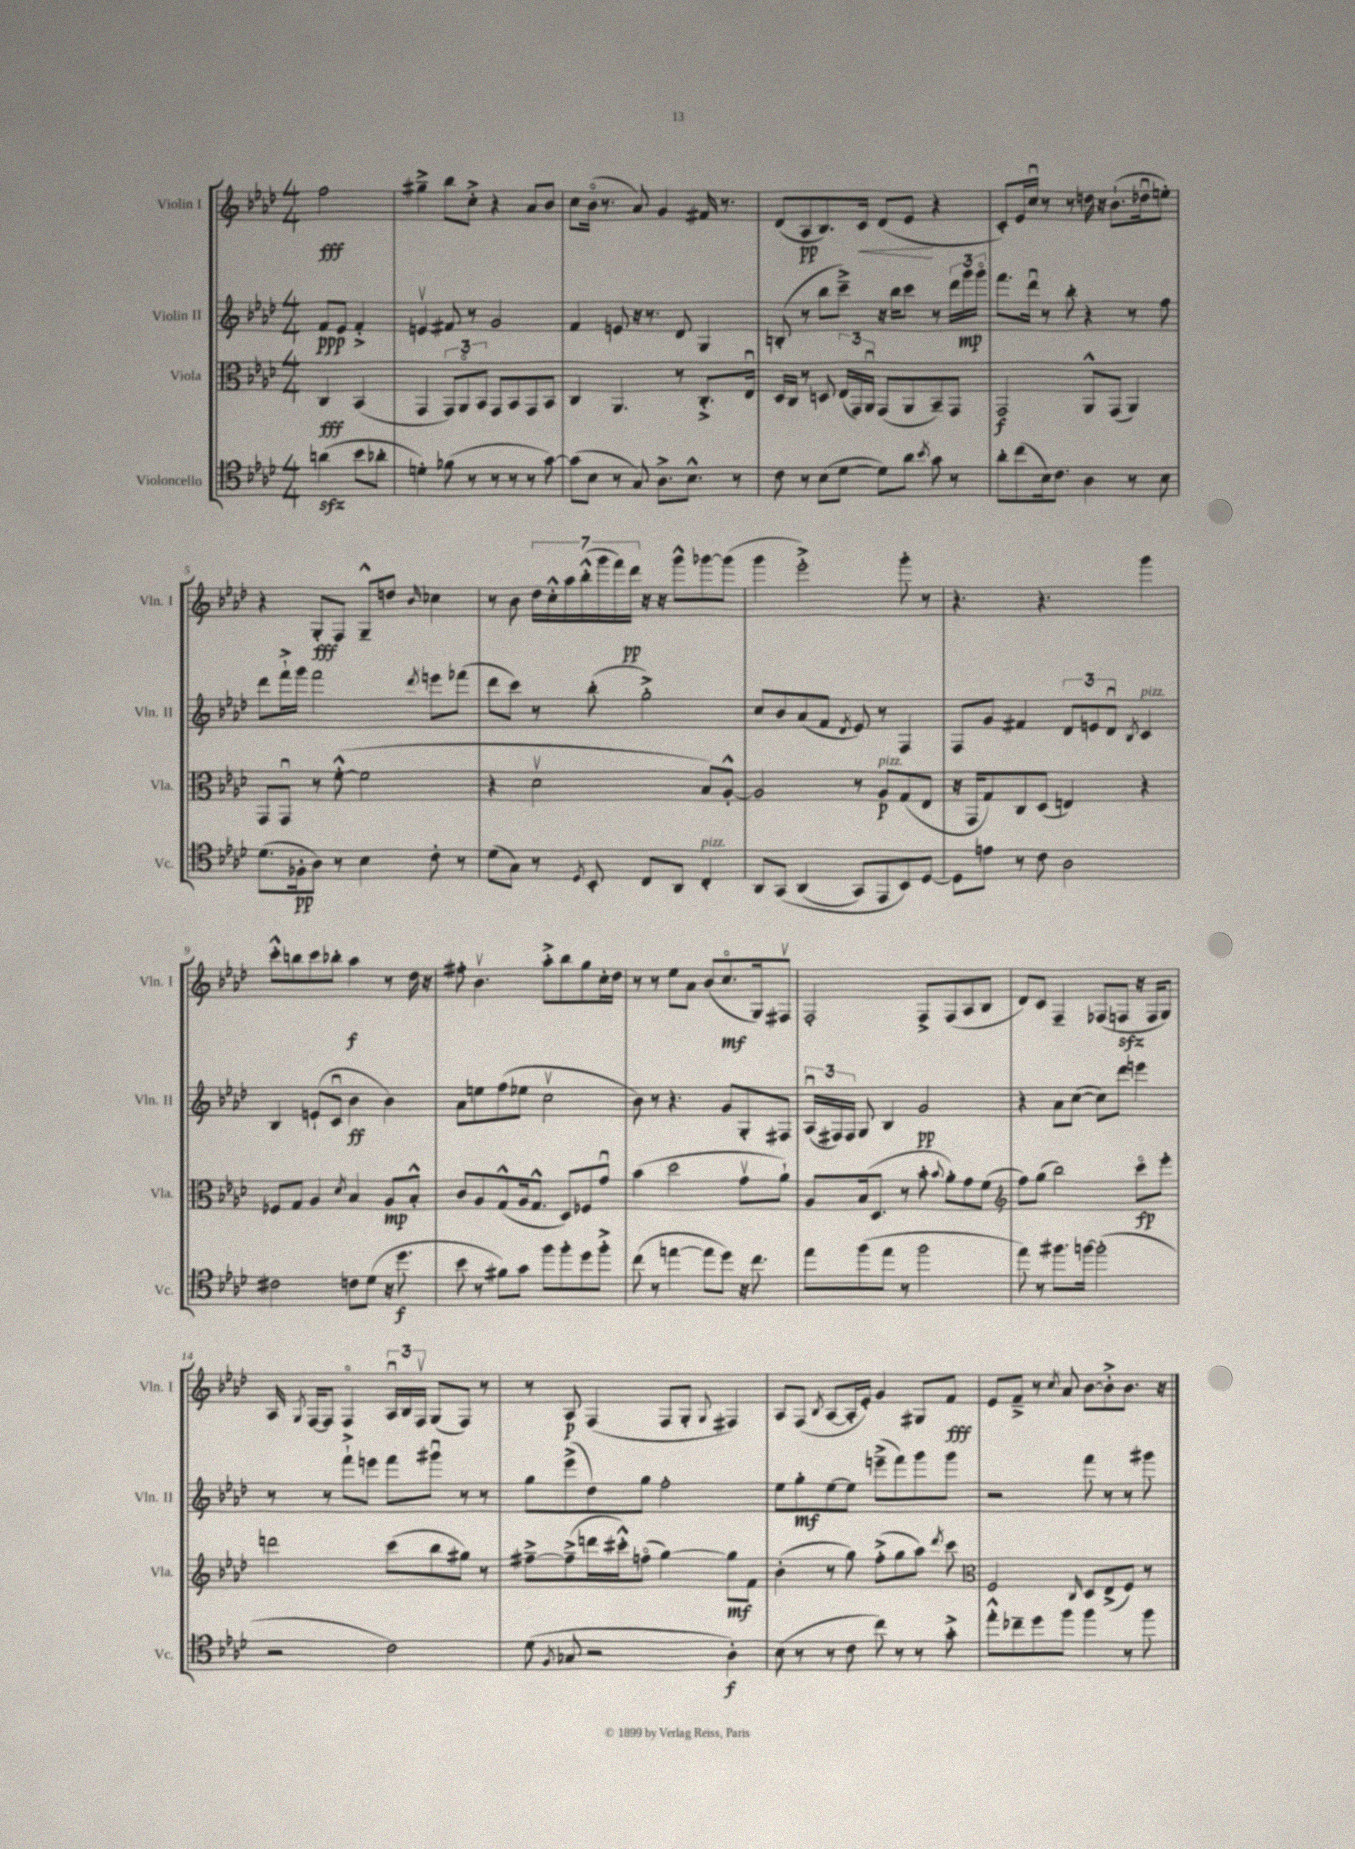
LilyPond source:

<<
\new StaffGroup <<
\new Staff = "s0" \with { instrumentName = "Violin I" shortInstrumentName = "Vln. I" } {
    \clef treble \key aes \major \numericTimeSignature \time 4/4 \partial 2
    \autoBeamOff f''2\fff |
    gis''4---> bes''8[ c''8]-.-> r4 aes'8[ bes'8] |
    c''8[ bes'16]\flageolet( r8. aes'8) g'4 fis'16 r8. |
    des'8[( aes8\pp bes8.) c'16]\< des'8[( ees'8]\! r4 |
    c'8[-.) ees'16 c''16]\downbow r8 r8 d''16 r16 bes'8.[-!( des''16\downbow e''8]-.) |
    r4 g8[-.\fff f8] g8[---^ d''8] \grace { bes'16 } ces''4 |
    r8 bes'8 \tuplet 7/4 { des''16[ c''16-.-^ aes''16 bes''16-.-^( g'''16 f'''16) des'''16]\pp } r16 r16 g'''8[-^ ges'''8~ ges'''8]( |
    g'''4 ees'''2-.->) g'''8-. r8 |
    r4. r4. g'''4 |
    c'''8[-.-^ b''8 c'''8 bes''8]-. aes''4\f r8 des''16 r16 |
    fis''8-. bes'4.\upbow aes''8[-.-> bes''8 g''8 c''16-. des''16] |
    r8 r8 ees''8[ aes'8] bes'8[( c''8.\flageolet\mf g16) fis8]\upbow |
    f2-. f8[-> f8( aes8 bes8] |
    des'8[) c'8] f4-- fes8[( f8]\sfz r16 f16[ g8]) |
    aes16 \acciaccatura { g8 } f16[~ f8] f4\flageolet \tuplet 3/2 { aes16[\downbow bes16 f16]\upbow } g8[( f8]) r8 |
    r8 aes8\p f4( f8[ g8]-. \appoggiatura { g8 } fis4) |
    aes8[ f8]( \acciaccatura { bes8 } aes8[~ aes16-. ees'16]-.) g'4 gis8[ f'8]\fff |
    ees'8[ f'8]---> r8 \acciaccatura { c''8 } aes'8 bes'8[~ bes'8-.-> bes'8.] r16 \bar "|." |
}
\new Staff = "s1" \with { instrumentName = "Violin II" shortInstrumentName = "Vln. II" } {
    \clef treble \key aes \major \numericTimeSignature \time 4/4 \partial 2
    \autoBeamOff f'8[\ppp ees'8] f'4-.-> |
    e'4\upbow fis'8 r8 g'2 |
    f'4 e'8 r16 r8. des'8 g4 |
    b8-.( r8 bes''8[ c'''8]--->) r16 bes''16[ c'''8] r8 \tuplet 3/2 { des'''16[ g'''16\mp g'''16]\flageolet } |
    f'''8.[ des'''16]\downbow r8 bes''8-. r4 r8 f''8 |
    des'''8[ f'''16-!-> g'''16] f'''2 \acciaccatura { des'''8 } e'''8[ fes'''8]( |
    des'''8[ c'''8]) r8 bes''8-.( g''2-.->) |
    c''8[ bes'8 aes'8( f'8] \acciaccatura { des'8 } ees'8) r8 f4 |
    f8[ g'8] fis'4 \tuplet 3/2 { des'8[ e'8 des'8]\downbow } \acciaccatura { bes8 } c'4^\markup { \italic "pizz." } |
    bes4 e'8[-!( c'8]\downbow bes'4\ff bes'4) |
    aes'8[ e''8 f''8( ees''8] c''2\upbow |
    bes'8) r8 r4. g'8[ g8-. fis8] |
    \tuplet 3/2 { aes16[\downbow( fis16) fis16] } g8 bes4 g'2\pp |
    r4 aes'8[ c''8]~( c''8[) des'''8] e'''4 |
    r8 r8 f'''8[-!-> e'''8] f'''8[ gis'''8]\downbow r8 r8 |
    g''8[ ees'''8->( des''8) g''8] f''2-. |
    ees''8[ g''8-.\mf ees''8~ ees''8] e'''8[--->( f'''8) g'''8 g'''8] |
    r2 f'''8 r8 r8 gis'''8 \bar "|." |
}
\new Staff = "s2" \with { instrumentName = "Viola" shortInstrumentName = "Vla." } {
    \clef alto \key aes \major \numericTimeSignature \time 4/4 \partial 2
    \autoBeamOff c4\fff bes,4( |
    g,4 \tuplet 3/2 { g,8[) aes,8\flageolet bes,8] } g,8[ bes,8 g,8 bes,8] |
    c4 aes,4. r8 c8.[-.-> ees16]\downbow |
    des16[ c16] r8 d8 \tuplet 3/2 { ees16[( g,16) aes,16]\downbow } g,8[( aes,8 bes,8--) g,8] |
    g,2\f aes,8[-^ g,8]( aes,4) |
    g,8[ g,8]\downbow r8 f'8~-.-^( f'2 |
    r4 des'2\upbow bes8[) aes8]~-.-^ |
    aes2 r8 aes8[\p^\markup { \italic "pizz." } g8( ees8] |
    r16 g,16[ g8) c8 des8]( e4) r4 |
    fes8[ g8] aes4 \acciaccatura { des'8 } bes4 aes8[\mp bes8]-.-^ |
    c'8[ aes8 g8-^( aes16 g8.]-^ des8[) fes8 g'8]\downbow |
    bes'4( des''2 g'8[\upbow aes'8]-!) |
    aes8[ bes16( des8.] r8 bes'8-. \appoggiatura { bes'8 } aes'8[-.) g'8 f'8]( |
    \clef treble f''8[) g''8]( bes''2) c'''8[\flageolet\fp ees'''8]-. |
    d'''2 c'''8[( bes''8 gis''8]) r8 |
    fis''8[~---> fis''8--->( d'''16 cis'''16-.-^) f''8]\flageolet( g''4~) g''8[\mf f'8] |
    bes'4-.( r8 g''8) f''8[-.->( g''8 aes''8]) \acciaccatura { des'''8 } c'''8 |
    \clef alto f2 \grace { c16 } des8[ ees8->( f8]) r8 \bar "|." |
}
\new Staff = "s3" \with { instrumentName = "Violoncello" shortInstrumentName = "Vc." } {
    \clef tenor \key aes \major \numericTimeSignature \time 4/4 \partial 2
    \autoBeamOff a'4\sfz( bes'8[ aes'8]-. |
    d'4-.) fes'8( r8 r8 r8 r8 g'8~) |
    g'8[( bes8] r8 g8) aes8.[-> bes8.]-^ r8 |
    c'8 r8 bes8[( des'8]~ des'8[) aes'8] \acciaccatura { bes'8 } g'8 r8 |
    aes'8[-. c''8( bes16) c'8.] aes4 r8 bes8 |
    des'8.[( fes16-.\pp aes8]) r8 bes4 c'8-. r8 |
    des'8[( g8]) r8 \acciaccatura { des8 } bes,8-. c8[ aes,8] c4-.^\markup { \italic "pizz." } |
    aes,8[ g,8]\( aes,4( g,8[) ees,8 bes,8\) des8]~ |
    des8[ e'8] r8 c'8 aes2 |
    cis'2 c'8[ des'8]( r16 des''8.\f |
    bes'8 r8 fis'8[) g'8] f''8[ f''8-. des''8 f''8]-.-> |
    c''8( r8 e''4~ e''8[ des''8]) r16 c''8. |
    ees''8[ f''8( ees''8] r8 f''2 |
    ees''8) r8 fis''8.[ f''16]~ f''2-.( |
    r2 c'2) |
    des'8( \acciaccatura { f8 } ges8 r2 aes4-.\f) |
    bes8( r8 r8 c'8 c''8) r8 r8 g'8-.-> |
    ees''8[-.-^ ces''8-- des''8 f''8] f''4 r8 f''8 \bar "|." |
}
>>
>>
